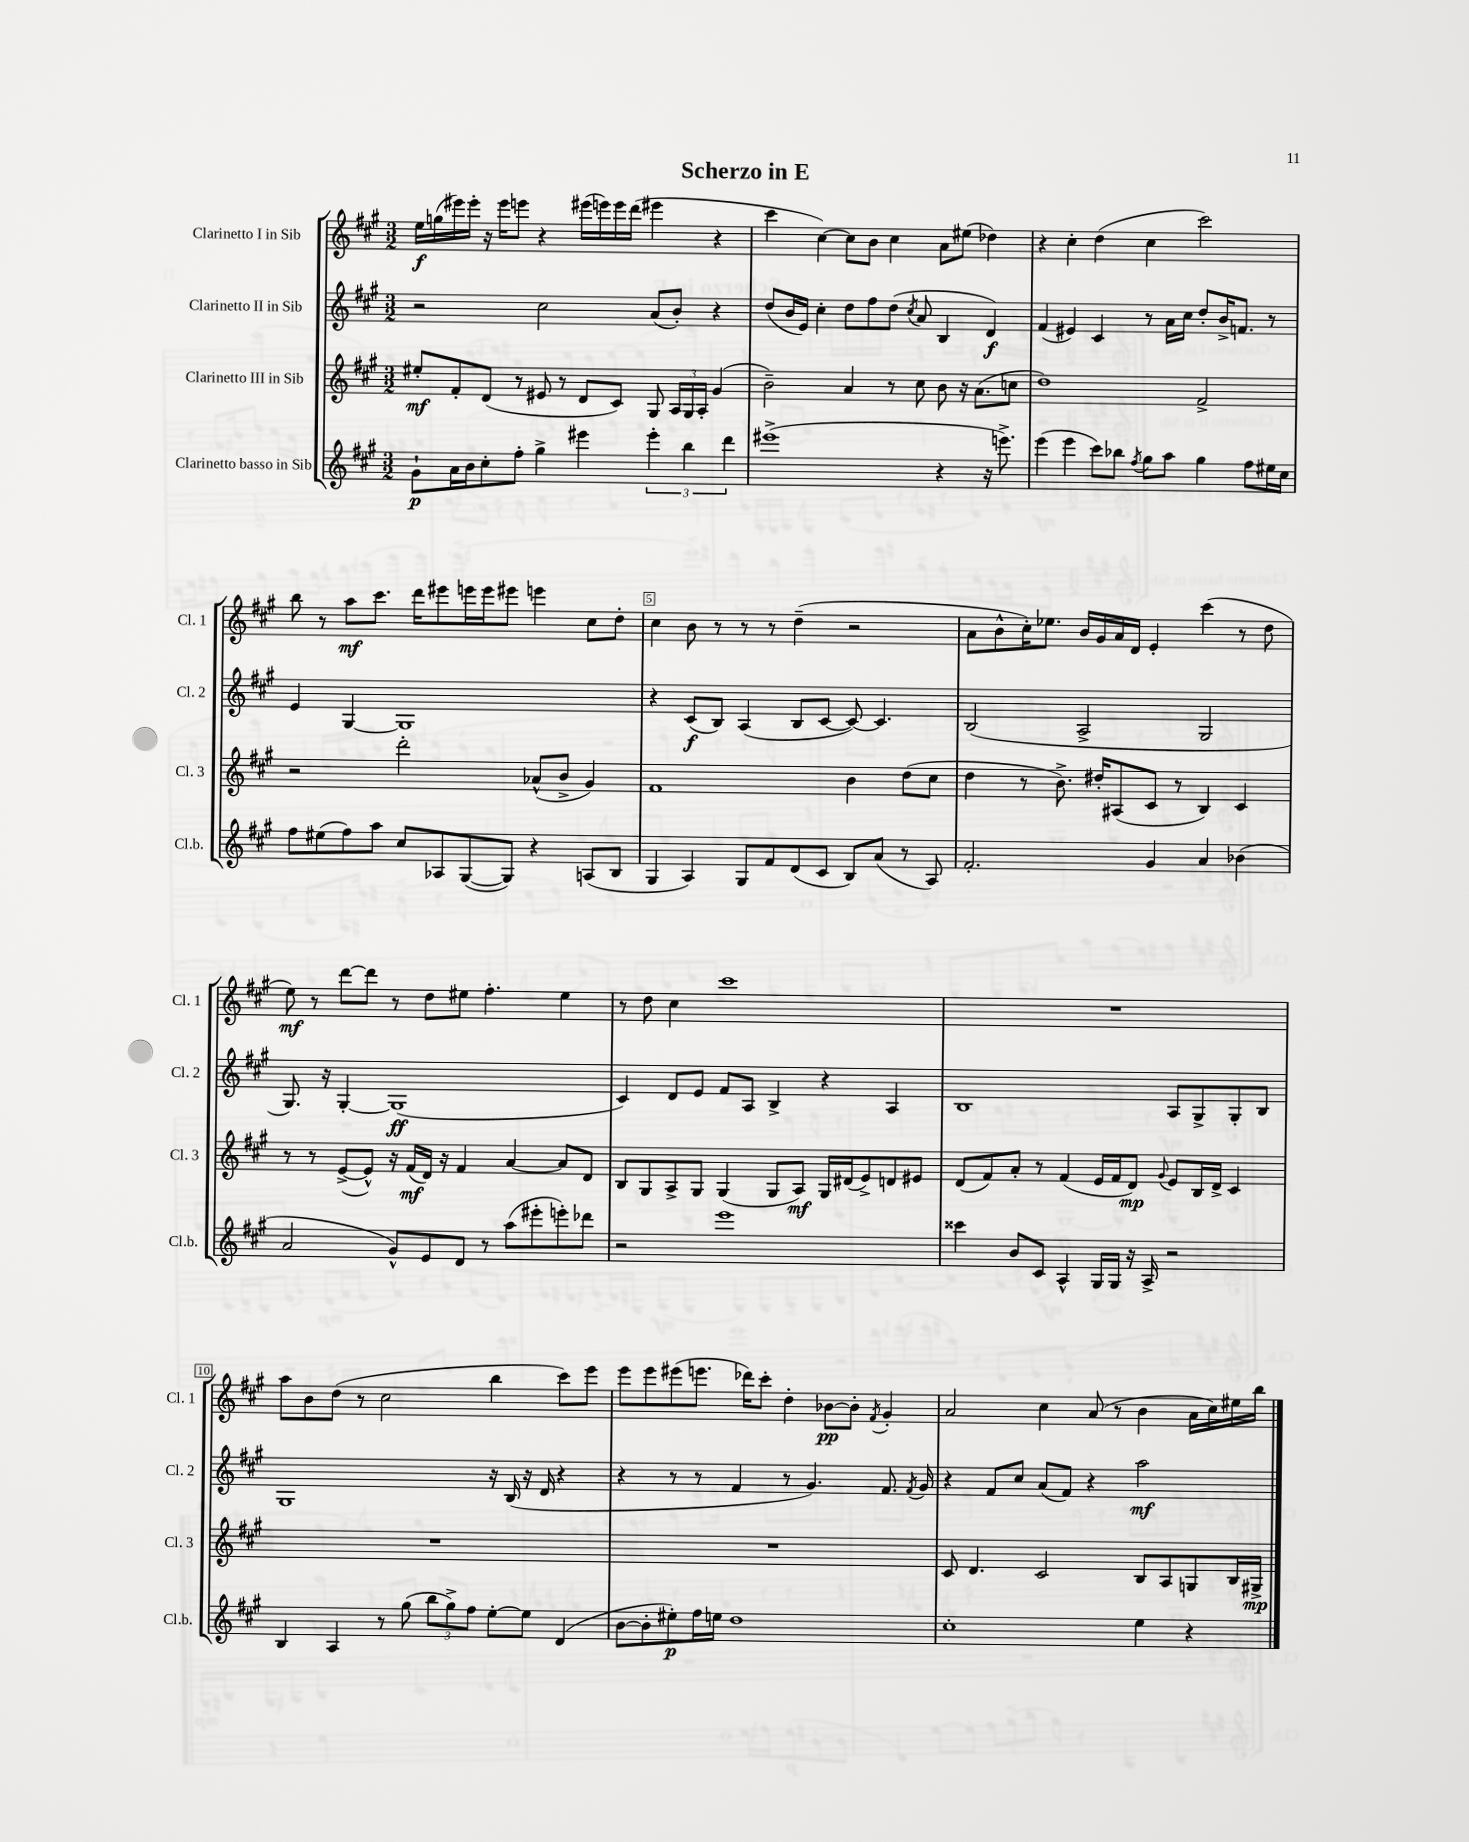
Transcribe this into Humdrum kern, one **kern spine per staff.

**kern	**kern	**kern	**kern
*staff4	*staff3	*staff2	*staff1
*clefG2	*clefG2	*clefG2	*clefG2
*k[f#c#g#]	*k[f#c#g#]	*k[f#c#g#]	*k[f#c#g#]
*M3/2	*M3/2	*M3/2	*M3/2
8g#`\L	8ee#'/L	2r	16ee\LL
.	.	.	(16gg\
16a\L	8f#'/	.	16eee#\)
16b\J	.	.	16eee#'\JJ
8cc#'\	(8d/J	.	16r
.	.	.	16eee#\LK
8ff#'\J	8r	.	8eee\J
4gg#^\	8e#/	2cc#\	4r
.	8r	.	.
4eee#\	8d/L	.	(16eee#\LL
.	.	.	16eee\)
.	8c#/J)	.	16eee\
.	.	.	(16ddd\JJ
6eee#'\	8G#/	(8a/L	4eee#\
.	24A/LL	8b'/J)	.
6bb\	24G#/	.	.
.	24A'/JJ	.	.
.	(4g#/	4r	4r
6ddd\	.	.	.
=	=	=	=
(1eee#^	2b~\)	(8dd/L	4ccc#\
.	.	16b/L	.
.	.	16e/JJ)	.
.	.	4cc#'\	[4cc#\)
.	4a/	8dd\L	8cc#\]L
.	.	8ff#\	8b\J
.	8r	(8dd\J	4cc#\
.	.	8qcc#/	.
.	8cc#\	8a/	.
4r	8b\	4B/	8a\L
.	16r	.	(8ee#\J
.	(8.a\L	.	.
16r	.	4d/)	4dd-\)
8.eee^\)	.	.	.
.	8cc\J	.	.
=	=	=	=
(4eee\	1dd)	(4f#/	4r
4eee\	.	4e#/)	4cc#'\
8ccc#\L)	.	4c#/	(4dd\
8bb-\J	.	.	.
8qff#/	.	.	.
8gg#\L	.	8r	4cc#\
8aa\J	.	16a\LL	.
.	.	16cc#\JJ	.
4gg#\	2f#^/	8dd'/L	2ccc#\)
.	.	16b^/K	.
.	.	8.f/J	.
8ff#\L	.	.	.
16ee#\L	.	8r	.
16cc#\JJ	.	.	.
=	=	=	=
8ff#\L	2r	4e/	8bb\
(8ee#\	.	.	8r
8ff#\)	.	[4G#/	8aa\L
8aa\J	.	.	8.ccc#\J
8cc#/L	2ddd'\	1G#]	.
.	.	.	16ddd\LK
8A-/	.	.	8eee#\
([8G#/	.	.	16eee\L
.	.	.	16eee\J
8G#/]J)	.	.	8eee#\J
4r	(8a-^^/L	.	4eee\
.	8b^/J	.	.
(8A/L	4g#/)	.	8cc#\L
8B/J	.	.	8dd'\J
=	=	=	=
4G#/	1f#	4r	4cc#\
4A/)	.	(8c#/L	8b\
.	.	8B/J)	8r
8G#/L	.	(4A/	8r
8f#/	.	.	8r
(8d/	.	8B/L	(4dd~\
8c#/J	.	[8c#/J	.
8B/L)	4b\	8c#/_)	2r
(8a/J	.	4.c#/]	.
8r	(8dd\L	.	.
8A/)	8cc#\J	.	.
=	=	=	=
2.f#'/	4dd\	(2B/	8a\L
.	.	.	8b^^\
.	8r	.	16cc#'\K)
.	.	.	8.ee-\J
.	8.b^\)	.	.
.	.	2A^/	16b/LL
.	16dd#'/LK	.	16g#/
.	(8A#/	.	16a/
.	.	.	16d/JJ
4g#/	8c#/J	.	4e'/
.	8r	.	.
4a/	4B/)	2G#/	(4ccc#\
(4b-\	4c#/	.	8r
.	.	.	8dd\
=	=	=	=
2a/	8r	8.G#/)	8ee\)
.	8r	.	8r
.	.	16r	.
.	([8e^/L	[4G#'/	[8ddd\L
.	8e^^/]J)	.	8ddd\]J
8g#^^/L)	16r	(1G#]	8r
.	(16f#/LL	.	.
8e/	16d/JJ)	.	8dd\L
.	16r	.	.
8d/J	4f#/	.	8ee#\J
8r	.	.	4.ff#'\
(8aa\L	[4a/	.	.
8eee#'\	.	.	.
8eee'\)	8a/]L	.	4ee#\
8ddd-\J	8d/J	.	.
=	=	=	=
2r	8B/L	4c#/)	8r
.	8G#/	.	8dd\
.	8A^/	8d/L	4cc#\
.	8G#/J	8e/J	.
1eee	(4G#/	8f#/L	1ccc#
.	.	8A/J	.
.	8G#/L	4B^/	.
.	8A/J)	.	.
.	16G#/LL	4r	.
.	(16d#/J	.	.
.	8e^/)	.	.
.	8d/	4A/	.
.	8e#/J	.	.
=	=	=	=
4ccc##\	(8d/L	1B	1.r
.	8f#/)	.	.
8b/L	8a'/J	.	.
8c#/J	8r	.	.
4A^^/	(4f#/	.	.
16G#/LL	16e/LL	.	.
16G#/JJ	16f#/J	.	.
16r	8d/J)	.	.
16A^/	.	.	.
.	8qqg#/	.	.
2r	8e/L	8A/L	.
.	16B/L	8G#^/	.
.	16d^/JJ	.	.
.	4c#/	8G#'/	.
.	.	8B/J	.
=	=	=	=
4B/	1.r	1G#	8aa\L
.	.	.	8b\
4A/	.	.	(8dd\J
.	.	.	8r
8r	.	.	2cc#\
(8gg#\	.	.	.
12bb\L	.	.	.
12gg#^\)	.	.	.
12ff#\J	.	.	.
[8ee'\L	.	16r	4bb\
.	.	(16B/	.
8ee\]J	.	16r	.
.	.	16d/	.
(4d/	.	4r	8ccc#\L)
.	.	.	8eee\J
=	=	=	=
[8b\L	1.r	4r	8eee\L
8b'\]	.	.	8eee\
8ee#'\)	.	8r	(8eee#\
16ff#\L	.	8r	8.eee\J
16ee\JJ	.	.	.
1dd	.	4f#/	.
.	.	.	16ddd-\LK)
.	.	.	8ccc#'\J
.	.	8r	4dd'\
.	.	4.g#/)	.
.	.	.	[8b-\L
.	.	.	8b-'\]J
.	.	.	8qf#/
.	.	8.f#/	4g#'/
.	.	8qf#/	.
.	.	16g#/	.
=	=	=	=
1cc#'	8c#/	4r	2a/
.	4.d/	.	.
.	.	8f#/L	.
.	.	8cc#/J	.
.	2c#/	(8a/L	4cc#\
.	.	8f#/J)	.
.	.	4r	(8a/
.	.	.	8r
4ee\	8B/L	2aa\	4b\
.	8A/	.	.
4r	8G/	.	16a\LL
.	.	.	16cc#\)
.	16B/L	.	16ee#\
.	16G#^/JJ	.	16bb\JJ
==	==	==	==
*-	*-	*-	*-
